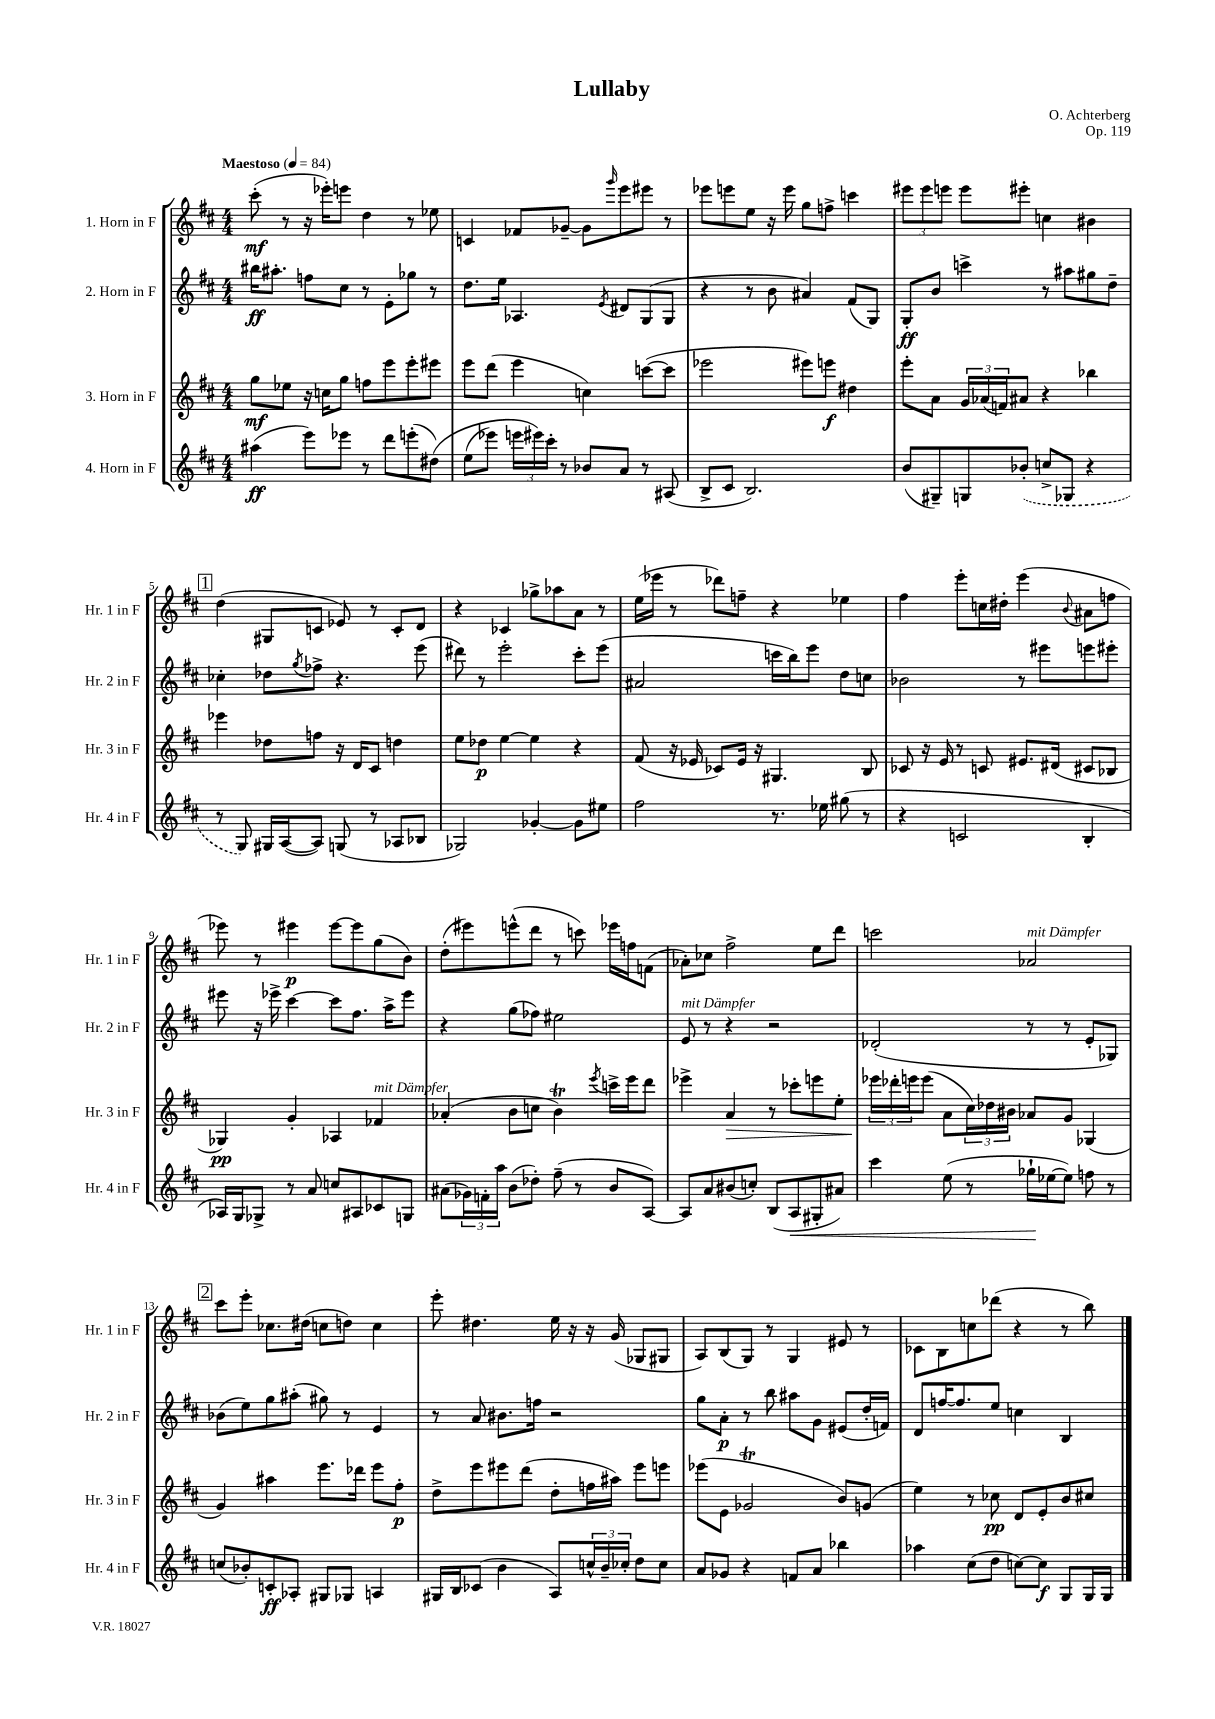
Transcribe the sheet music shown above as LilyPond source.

\header { title = "Lullaby" composer = "O. Achterberg" opus = "Op. 119" }
<<
\new StaffGroup <<
\new Staff = "s0" \with { instrumentName = "1. Horn in F" shortInstrumentName = "Hr. 1 in F" } {
    \clef treble \key d \major \numericTimeSignature \time 4/4 \tempo "Maestoso" 4 = 84
    cis'''8-.\mf( r8 r16 ees'''16-.) e'''8 d''4 r8 ees''8 |
    c'4 fes'8 ges'8~-- ges'8 \grace { g'''16 } e'''8 eis'''8 r8 |
    ees'''8 e'''8 e''8 r16 e'''16 g''8 f''8-> c'''4 |
    \tuplet 3/2 { eis'''8 eis'''8 e'''8 } e'''8 eis'''8-. c''4 bis'4 |
    \mark \markup { \box "1" } d''4( gis8 c'8 ees'8) r8 c'8-. d'8 |
    r4 ces'4 ges''8-> aes''8 a'8 r8 |
    e''16( ees'''16 r8 des'''8) f''8-- r4 ees''4 |
    fis''4 e'''8-. c''16 dis''16-. e'''4( \appoggiatura { b'8 } ais'8 f''8 |
    ees'''8) r8 eis'''4\p eis'''8~ eis'''8 g''8( b'8) |
    d''8-.( eis'''8) e'''8-^( d'''8 r8 c'''8) ees'''16 f''16 f'8( |
    aes'8-.) ces''8 fis''2-> e''8 d'''8 |
    c'''2 aes'2^\markup { \italic "mit Dämpfer" } |
    \mark \markup { \box "2" } cis'''8 e'''8-. ces''8. dis''16( c''8 d''8) c''4 |
    e'''8-. dis''4. e''16 r16 r16 g'16( ges8 gis8 |
    a8) b8( g8) r8 g4 eis'8 r8 |
    ces'8 b8 c''8 des'''8( r4 r8 b''8) \bar "|." |
}
\new Staff = "s1" \with { instrumentName = "2. Horn in F" shortInstrumentName = "Hr. 2 in F" } {
    \clef treble \key d \major \numericTimeSignature \time 4/4
    bis''16\ff ais''8.-. f''8 cis''8 r8 e'8-. ges''8 r8 |
    d''8. e''16 aes4. \acciaccatura { e'8 } dis'8 g8( g8 |
    r4 r8 b'8 ais'4) fis'8( g8) |
    g8-.\ff b'8 c'''4-> r8 ais''8 gis''8 d''8-- |
    \mark \markup { \box "1" } ces''4-. des''8 \acciaccatura { g''8 } fes''8-> r4. e'''8( |
    dis'''8) r8 e'''2-. cis'''8-. e'''8( |
    ais'2 c'''16 b''16) e'''8 d''8 c''8 |
    bes'2 r8 eis'''8 e'''8 eis'''8-. |
    eis'''8 r16 ees'''16-> cis'''4~ cis'''8 fis''8. a''16-> ees'''8 |
    r4 g''8( fes''8) eis''2 |
    e'8^\markup { \italic "mit Dämpfer" } r8 r4 r2 |
    des'2-.( r8 r8 e'8-. ges8) |
    \mark \markup { \box "2" } bes'8( e''8) g''8 ais''8-.( gis''8) r8 e'4 |
    r8 a'8 bis'8. f''16 r2 |
    g''8 a'8-.\p r8 b''8 ais''8 g'8 eis'8( d''16-. f'16) |
    d'8 f''16~ f''8. e''8 c''4 b4 \bar "|." |
}
\new Staff = "s2" \with { instrumentName = "3. Horn in F" shortInstrumentName = "Hr. 3 in F" } {
    \clef treble \key d \major \numericTimeSignature \time 4/4
    g''8\mf ees''8 r16 c''16 g''8 f''8 e'''8 e'''8-. eis'''8 |
    e'''8 d'''8( e'''4 c''4) c'''8~( c'''8 |
    ees'''2 eis'''8) e'''8\f dis''4 |
    e'''8-. a'8 \tuplet 3/2 { g'16 aes'16( f'16) } ais'8 r4 bes''4 |
    \mark \markup { \box "1" } ees'''4 des''8 f''8 r16 d'16 cis'8 d''4 |
    e''8 des''8\p e''4~ e''4 r4 |
    fis'8( r16 ees'16 ces'8) ees'16 r16 gis4. b8 |
    ces'8 r16 e'16 r8 c'8 eis'8. dis'16( cis'8 bes8 |
    ges4\pp) g'4-. aes4 fes'4^\markup { \italic "mit Dämpfer" } |
    aes'4-.( b'8 c''8 b'4\trill) \acciaccatura { e'''8 } c'''16-> e'''16 d'''8 |
    ees'''4-> a'4\> r8 ces'''8-. e'''8 e''8-. |
    \tuplet 3/2 { ees'''16\! des'''16-. e'''16 } e'''8( a'8 \tuplet 3/2 { cis''16) des''16 bis'16 } aes'8 g'8 ges4( |
    \mark \markup { \box "2" } g'4) ais''4 e'''8. des'''16 e'''8 fis''8-.\p |
    d''8-> e'''8 eis'''8 d'''8( d''8-. f''16 ais''16) eis'''8 e'''8 |
    ees'''8( e'8 ges'2\trill b'8) g'8( |
    e''4) r8 ces''8\pp d'8 e'8-. b'8 cis''8 \bar "|." |
}
\new Staff = "s3" \with { instrumentName = "4. Horn in F" shortInstrumentName = "Hr. 4 in F" } {
    \clef treble \key d \major \numericTimeSignature \time 4/4
    ais''4\ff( e'''8) ees'''8 r8 d'''8 e'''8-.( dis''8)\( |
    e''8( ees'''8) \tuplet 3/2 { e'''16 eis'''16\) cis'''16-. } r8 bes'8 a'8 r8 ais8( |
    b8-> cis'8 b2.) |
    b'8( gis8--) g8 \once \slurDashed bes'8-.( c''8-> ges8 r4 |
    \mark \markup { \box "1" } r8 g8) gis16 a16~( a8) g8( r8 aes8 bes8 |
    ges2) ges'4~-. ges'8 eis''8 |
    fis''2 r8. ees''16 gis''8( r8 |
    r4 c'2 b4-. |
    aes16) g16 ges8-> r8 a'8 c''8 ais8 ces'8 g8 |
    ais'8( \tuplet 3/2 { ges'16) f'16-. a''16 } b'8( des''8-.) fis''8--( r8 b'8 a8~) |
    a8 a'8 bis'8( c''8-.) b8( a8\< gis8-. ais'8) |
    cis'''4 e''8( r8 ges''16-!\! ees''16~ ees''8) f''8 r8 |
    \mark \markup { \box "2" } c''8( bes'8-.) c'8-.\ff aes8-. gis8 ges8 a4 |
    gis16 b16 ces'8( b'4 a8) \tuplet 3/2 { c''16-^ b'16-- ces''16-. } d''8 ces''8 |
    a'8 ges'8 r4 f'8 a'8 bes''4 |
    aes''4 cis''8( d''8 c''8~) c''8\f g8 g16 g16 \bar "|." |
}
>>
>>
